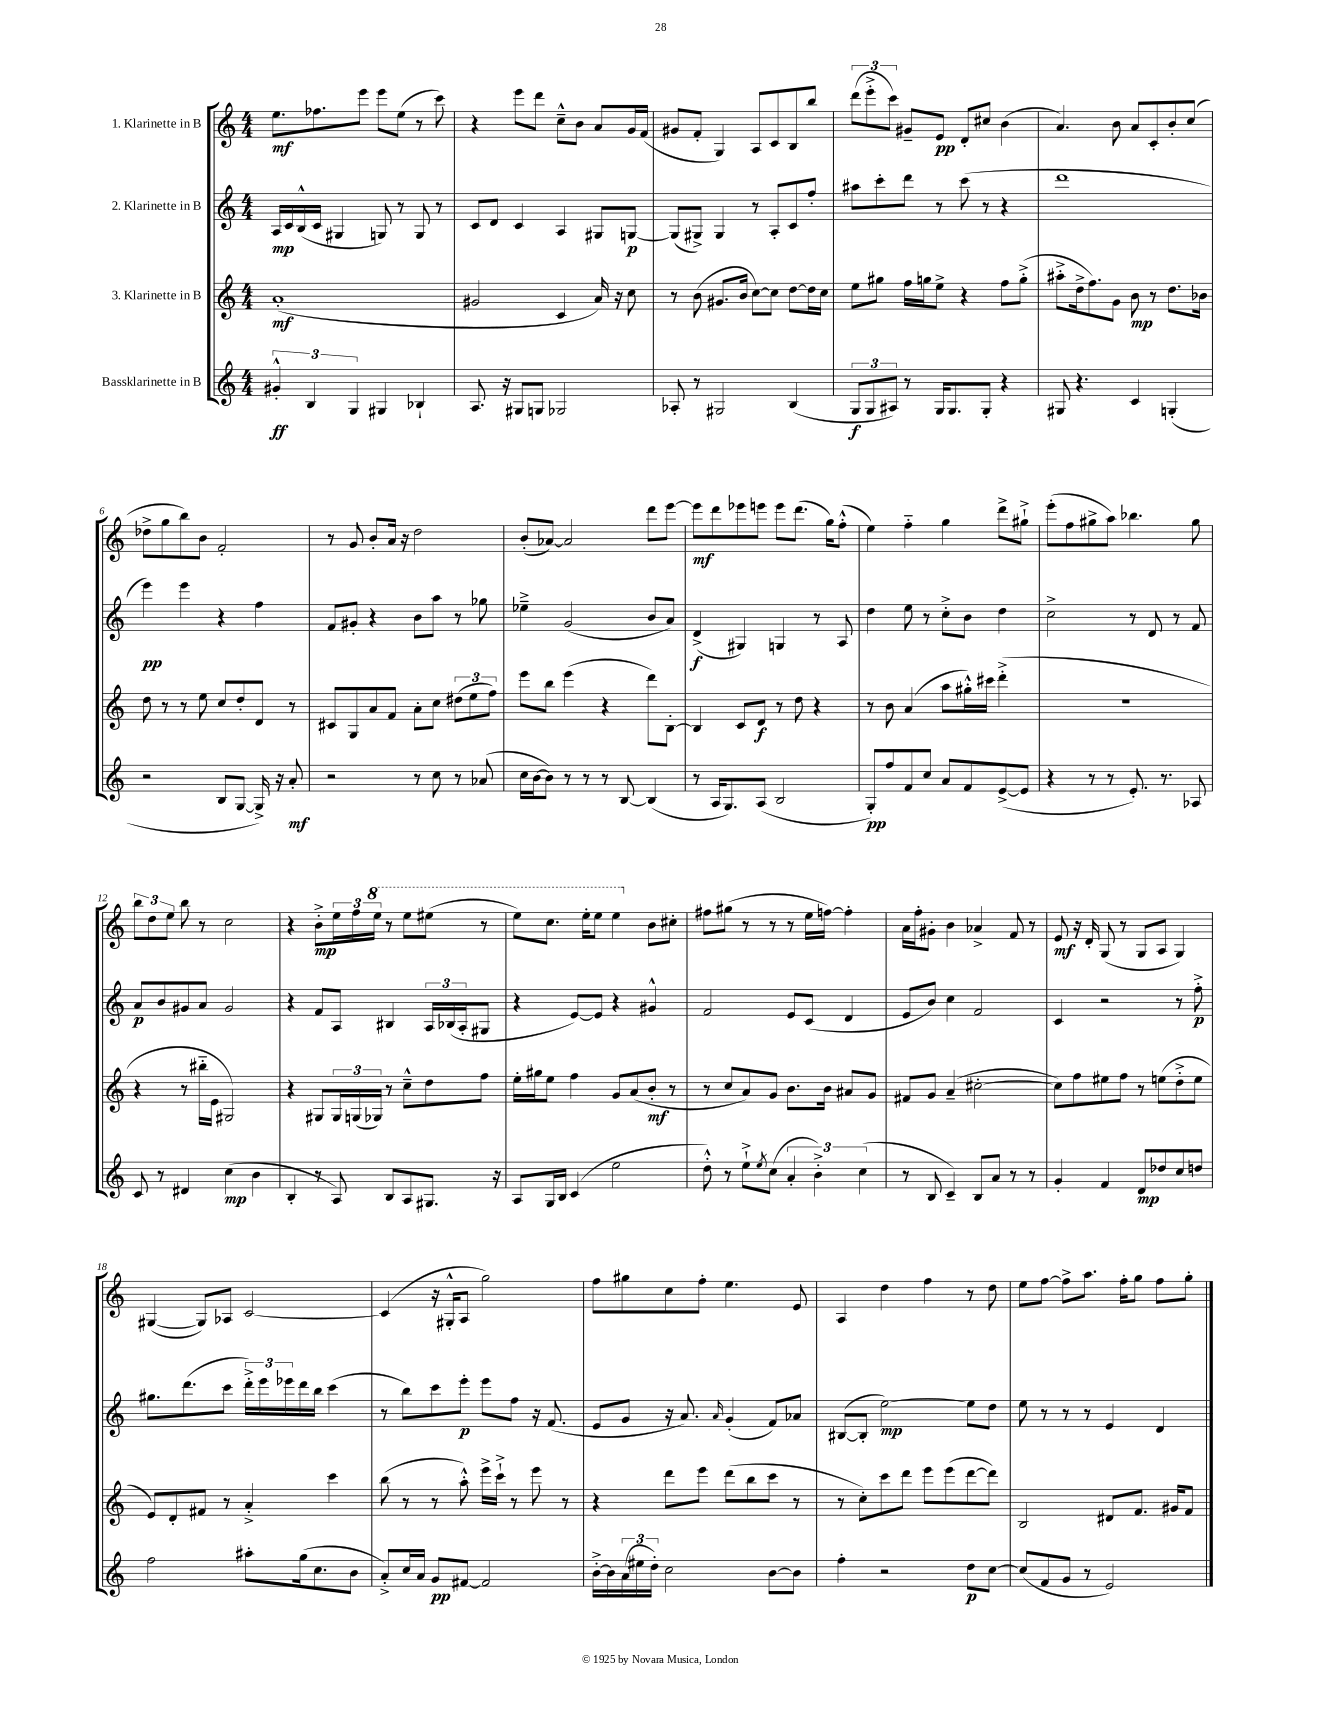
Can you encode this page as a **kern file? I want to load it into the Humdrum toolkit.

**kern	**dynam	**kern	**dynam	**kern	**dynam	**kern	**dynam
*part4	*part4	*part3	*part3	*part2	*part2	*part1	*part1
*staff4	*staff4	*staff3	*staff3	*staff2	*staff2	*staff1	*staff1
*I"Bassklarinette in B	*	*I"3. Klarinette in B	*	*I"2. Klarinette in B	*	*I"1. Klarinette in B	*
*clefG2	*	*clefG2	*	*clefG2	*	*clefG2	*
*k[]	*	*k[]	*	*k[]	*	*k[]	*
*M4/4	*	*M4/4	*	*M4/4	*	*M4/4	*
=1	=1	=1	=1	=1	=1	=1	=1
6g#X'^^/	ff	(1a'	mf	16A/LL	mp	8.ee\L	mf
.	.	.	.	16c/	.	.	.
.	.	.	.	(16B^^/	.	.	.
6B/	.	.	.	.	.	.	.
.	.	.	.	16c/JJ	.	8.ff-X\	.
.	.	.	.	4G#X/	.	.	.
6G/	.	.	.	.	.	.	.
.	.	.	.	.	.	8eee\J	.
4G#X/	.	.	.	8Gn/)	.	8eee\L	.
.	.	.	.	8r	.	(8ee\J	.
4B-X`/	.	.	.	8G/	.	8r	.
.	.	.	.	8r	.	8ccc\)	.
=2	=2	=2	=2	=2	=2	=2	=2
8.A/	.	2g#X/	.	8c/L	.	4r	.
.	.	.	.	8d/J	.	.	.
16r	.	.	.	.	.	.	.
8G#X/L	.	.	.	4c/	.	8eee\L	.
8Gn/J	.	.	.	.	.	8ddd\J	.
2G-X/	.	4c/	.	4A/	.	8cc~^^\L	.
.	.	.	.	.	.	8b\J	.
.	.	16a/)	.	8G#X/L	.	8a/L	.
.	.	16r	.	.	.	.	.
.	.	8cc\	.	[8Gn/J	p	16g/L	.
.	.	.	.	.	.	(16f/JJ	.
=3	=3	=3	=3	=3	=3	=3	=3
8A-X'/	.	8r	.	(8G/L]	.	8g#X/L	.
8r	.	(8b\	.	8G#X^/J)	.	8f'/J	.
2G#X/	.	8.g#X/L	.	4G#/	.	4G/)	.
.	.	16b/Jk	.	.	.	.	.
.	.	[8cc\L)	.	8r	.	8A/L	.
.	.	8cc\J]	.	8A'/L	.	8c/	.
(4B/	.	[8dd\L	.	8c/	.	8B/	.
.	.	16dd\L]	.	8ff'/J	.	8bb/J	.
.	.	16cc\JJ	.	.	.	.	.
=4	=4	=4	=4	=4	=4	=4	=4
12G/L	f	8ee\L	.	8aa#X\L	.	(12ddd\L	.
12G/	.	.	.	.	.	12eee'^\	.
.	.	8gg#X\J	.	8ccc'\	.	.	.
12A#X/J)	.	.	.	.	.	12ccc\J)	.
8r	.	16ff\LL	.	8ddd\J	.	8g#X~/L	.
.	.	16ggn\J	.	.	.	.	.
16G/KL	.	8ee^\J	.	8r	.	8e/J	pp
8.G/	.	.	.	.	.	.	.
.	.	4r	.	(8ccc\	.	8d'/L	.
8G'/J	.	.	.	8r	.	8cc#X/J	.
4r	.	8ff\L	.	4r	.	(4b\	.
.	.	(8gg'^\J	.	.	.	.	.
=5	=5	=5	=5	=5	=5	=5	=5
8G#X/	.	8aa#X'^\L	.	1ddd	.	4.a/)	.
4.r	.	16dd^\k	.	.	.	.	.
.	.	8.ff\)	.	.	.	.	.
.	.	8g\J	.	.	.	8b\	.
4c/	.	8b\	mp	.	.	8a/L	.
.	.	8r	.	.	.	8c'/	.
(4Gn'/	.	8.dd\L	.	.	.	8b'/	.
.	.	.	.	.	.	(8cc/J	.
.	.	16b-X\Jk	.	.	.	.	.
!!LO:LB:g=z
=6	=6	=6	=6	=6	=6	=6	=6
2r	.	8dd\	.	4eee\)	pp	8dd-X^\L	.
.	.	8r	.	.	.	8gg\	.
.	.	8r	.	4eee\	.	8bb\)	.
.	.	8ee\	.	.	.	8b\J	.
8B/L	.	8cc/L	.	4r	.	2f'/	.
[8G/J	.	8dd'/	.	.	.	.	.
16G^/])	.	8d/J	.	4ff\	.	.	.
16r	.	.	.	.	.	.	.
8a'/	mf	8r	.	.	.	.	.
=7	=7	=7	=7	=7	=7	=7	=7
2r	.	8c#X/L	.	8f/L	.	8r	.
.	.	8G/	.	8g#X'/J	.	8g/	.
.	.	8a/	.	4r	.	8b'/L	.
.	.	8f/J	.	.	.	16a/Jk	.
.	.	.	.	.	.	16r	.
8r	.	8a'\L	.	8b\L	.	2dd\	.
8cc\	.	8cc\J	.	8aa\J	.	.	.
8r	.	(12dd#X\L	.	8r	.	.	.
.	.	12ee\	.	.	.	.	.
(8a-X/	.	.	.	8gg-X\	.	.	.
.	.	12ff\J)	.	.	.	.	.
=8	=8	=8	=8	=8	=8	=8	=8
16cc\LL	.	8eee\L	.	4ee-X~^\	.	(8b'/L	.
[16b\J	.	.	.	.	.	.	.
8b\J])	.	8bb\J	.	.	.	[8a-X/J)	.
8r	.	(4eee\	.	(2g/	.	2a-/]	.
8r	.	.	.	.	.	.	.
8r	.	4r	.	.	.	.	.
[8B/	.	.	.	.	.	.	.
(4B/]	.	8ddd\L)	.	8b/L	.	8ddd\L	.
.	.	[8B'\J	.	8a/J)	.	[8eee\J	.
=9	=9	=9	=9	=9	=9	=9	=9
8r	.	4B/]	.	(4d^/	f	8eee\L]	mf
16A/KL	.	.	.	.	.	8ddd\	.
8.G/)	.	.	.	.	.	.	.
.	.	8c/L	.	4G#X/)	.	8eee-X\	.
(8A/J	.	8d/J	f	.	.	8eeen\J	.
2B/	.	8r	.	4Gn/	.	8eee\L	.
.	.	8dd\	.	.	.	(8.ddd\J	.
.	.	4r	.	8r	.	.	.
.	.	.	.	.	.	16gg\KL)	.
.	.	.	.	8A/	.	(8ff'^^\J	.
=10	=10	=10	=10	=10	=10	=10	=10
8G'/L)	pp	8r	.	4dd\	.	4ee\)	.
8ff/	.	8b\	.	.	.	.	.
8f/	.	(4a/	.	8ee\	.	4ff\	.
8cc/J	.	.	.	8r	.	.	.
8a/L	.	8aa\L	.	8cc'^\L	.	4gg\	.
8f/	.	16gg#X'^^\L)	.	8b\J	.	.	.
.	.	16ccc#X\JJ	.	.	.	.	.
([8e^/	.	(4ddd'^\	.	4dd\	.	8ddd^\L	.
8e/J]	.	.	.	.	.	8gg#X`^\J	.
=11	=11	=11	=11	=11	=11	=11	=11
4r	.	1r	.	2cc^\	.	(8eee'\L	.
.	.	.	.	.	.	8ff\	.
8r	.	.	.	.	.	8gg#X^\	.
8r	.	.	.	.	.	8aa\J)	.
8.e'/)	.	.	.	8r	.	4.bb-X\	.
.	.	.	.	8d/	.	.	.
8.r	.	.	.	.	.	.	.
.	.	.	.	8r	.	.	.
8A-X/	.	.	.	8f/	.	8gg#\	.
!!LO:LB:g=z
=12	=12	=12	=12	=12	=12	=12	=12
8c/	.	4r	.	8a/L	p	12bb\L	.
.	.	.	.	.	.	12dd\	.
8r	.	.	.	8b/	.	.	.
.	.	.	.	.	.	12ee\J	.
4d#X/	.	8r	.	8g#X/	.	8bb\	.
.	.	16bb#X\LL	.	8a/J	.	8r	.
.	.	16e\JJ	.	.	.	.	.
(4cc\	mp	2G#X/)	.	2g#/	.	2cc\	.
4b\	.	.	.	.	.	.	.
=13	=13	=13	=13	=13	=13	=13	=13
4B'/	.	4r	.	4r	.	4r	.
8r	.	8G#X/L	.	8f/L	.	8b'^\L	mp
8A/)	.	24G#/L	.	8A/J	.	24ee\L	.
.	.	(24Gn/	.	.	.	24ff\	.
*	*	*	*	*	*	*8va	*
.	.	24G-X/JJ)	.	.	.	24eee\JJ	.
8B/L	.	8r	.	4B#X/	.	8r	.
8A/	.	8cc~^^\L	.	.	.	8eee\L	.
8.G#X/J	.	8dd\	.	24A/LL	.	(8eee#X\J	.
.	.	.	.	(24B-X/	.	.	.
.	.	.	.	24A'/J	.	.	.
.	.	8ff\J	.	8G#X/J	.	8r	.
16r	.	.	.	.	.	.	.
=14	=14	=14	=14	=14	=14	=14	=14
8A/L	.	16ee'\LL	.	4r	.	8eee\L)	.
.	.	16gg#X\J	.	.	.	.	.
16G/L	.	8ee\J	.	.	.	8.ccc\J	.
16B/JJ	.	.	.	.	.	.	.
(4c/	.	4ff\	.	[8e/L)	.	.	.
.	.	.	.	.	.	16eee'\KL	.
.	.	.	.	8e/J]	.	8eee\J	.
2ee\	.	8g/L	.	4r	.	4eee\	.
.	.	(8a/	.	.	.	.	.
*	*	*	*	*	*	*X8va	*
.	.	8b'/J	mf	4g#X^^/	.	8b\L	.
.	.	8r	.	.	.	8cc#X'\J	.
=15	=15	=15	=15	=15	=15	=15	=15
8dd'^^\)	.	8r	.	2f/	.	8ff#X\L	.
8r	.	8cc/L	.	.	.	(8gg#X\J	.
8ee`^\L	.	8a/)	.	.	.	8r	.
8qee/	.	.	.	.	.	.	.
(8cc\J	.	8g/J	.	.	.	8r	.
6a'/	.	8.b\L	.	8e/L	.	8r	.
.	.	.	.	(8c/J	.	16ee\LL	.
6b'^\)	.	.	.	.	.	.	.
.	.	16b\Jk	.	.	.	[16ffn\JJ)	.
.	.	8a#X/L	.	4d/	.	4ff'\]	.
(6cc\	.	.	.	.	.	.	.
.	.	8g/J	.	.	.	.	.
=16	=16	=16	=16	=16	=16	=16	=16
8r	.	8f#X/L	.	8e/L	.	16a\LL	.
.	.	.	.	.	.	16ff'\J	.
8B/	.	8g/J	.	8b/J)	.	8g#X'\J	.
4c~/)	.	(4a~/	.	4cc\	.	4b\	.
8B/L	.	[2cc#X'\	.	2f/	.	4a-X^/	.
8a/J	.	.	.	.	.	.	.
8r	.	.	.	.	.	8f/	.
8r	.	.	.	.	.	8r	.
=17	=17	=17	=17	=17	=17	=17	=17
4g'/	.	8cc#\L])	.	4c/	.	8e/	mf
.	.	8ff\	.	.	.	16r	.
.	.	.	.	.	.	16d'/	.
4f/	.	8ee#X\	.	2r	.	(8G/	.
.	.	8ff\J	.	.	.	8r	.
8d/L	mp	8r	.	.	.	8G/L	.
8dd-X/	.	(8een\L	.	.	.	8A/J	.
8cc/	.	8dd'^\	.	8r	.	4G/)	.
8ddn/J	.	8ee\J	.	8ff'^\	p	.	.
!!LO:LB:g=z
=18	=18	=18	=18	=18	=18	=18	=18
2ff\	.	8e/L)	.	8.gg#X\L	.	([4G#X/	.
.	.	8d'/	.	.	.	.	.
.	.	.	.	(8.ddd\	.	.	.
.	.	8f#X/J	.	.	.	8G#/L])	.
.	.	8r	.	8ccc\J	.	8A-X/J	.
8aa#X'\L	.	4a'^/	.	24ddd'^\LL)	.	[2c/	.
.	.	.	.	24eee\	.	.	.
.	.	.	.	24eee-X\	.	.	.
(16gg\k	.	.	.	16ddd\	.	.	.
8.cc\	.	.	.	16bb\JJ	.	.	.
.	.	4ccc\	.	(4ccc\	.	.	.
8b\J	.	.	.	.	.	.	.
=19	=19	=19	=19	=19	=19	=19	=19
8a'^/L)	.	(8bb\	.	8r	.	(4c/]	.
16cc/L	.	8r	.	8bb\L)	.	.	.
16a/JJ	.	.	.	.	.	.	.
8g/L	pp	8r	.	8ccc\	.	16r	.
.	.	.	.	.	.	16G#X'^^/KL	.
[8f#X/J	.	8aa'^^\)	.	8eee'\J	p	8A/J	.
2f#/]	.	16eee^\LL	.	8eee\L	.	2gg\)	.
.	.	16ccc`^\JJ	.	.	.	.	.
.	.	8r	.	8ff\J	.	.	.
.	.	8eee\	.	16r	.	.	.
.	.	.	.	(8.f/	.	.	.
.	.	8r	.	.	.	.	.
=20	=20	=20	=20	=20	=20	=20	=20
[16b'^\LL	.	4r	.	8e/L	.	8ff\L	.
16b\]	.	.	.	.	.	.	.
(24a\	.	.	.	8g/J	.	8gg#X\	.
24ee#X\	.	.	.	.	.	.	.
24dd'\JJ)	.	.	.	.	.	.	.
2cc\	.	8ddd\L	.	16r	.	8cc\	.
.	.	.	.	8.a/)	.	.	.
.	.	8eee\J	.	.	.	8ff'\J	.
.	.	.	.	16qqa/	.	.	.
.	.	(8ddd\L	.	(4g'/	.	4.ee\	.
.	.	8bb\	.	.	.	.	.
[8b\L	.	8ccc\J	.	8f/L)	.	.	.
8b\J]	.	8r	.	8a-X/J	.	8e/	.
=21	=21	=21	=21	=21	=21	=21	=21
4ff'\	.	8r	.	([8B#X/L	.	4A/	.
.	.	8cc'\L)	.	8B#'/J]	.	.	.
2r	.	8ccc\	.	[2ee\)	mp	4dd\	.
.	.	8ddd\J	.	.	.	.	.
.	.	8eee\L	.	.	.	4ff\	.
.	.	(8eee\	.	.	.	.	.
8dd\L	p	[8ddd\	.	8ee\L]	.	8r	.
[8cc\J	.	8ddd\J])	.	8dd\J	.	8dd\	.
=22	=22	=22	=22	=22	=22	=22	=22
(8cc/L]	.	2B/	.	8ee\	.	8ee\L	.
8f/	.	.	.	8r	.	[8ff\J	.
8g/J	.	.	.	8r	.	8ff^\L]	.
8r	.	.	.	8r	.	8.aa\J	.
2e/)	.	8d#X/L	.	4e/	.	.	.
.	.	.	.	.	.	16ff'\KL	.
.	.	8.f/J	.	.	.	8gg\J	.
.	.	.	.	4d/	.	8ff\L	.
.	.	16g#X/KL	.	.	.	.	.
.	.	8f/J	.	.	.	8gg'\J	.
==	==	==	==	==	==	==	==
*-	*-	*-	*-	*-	*-	*-	*-
